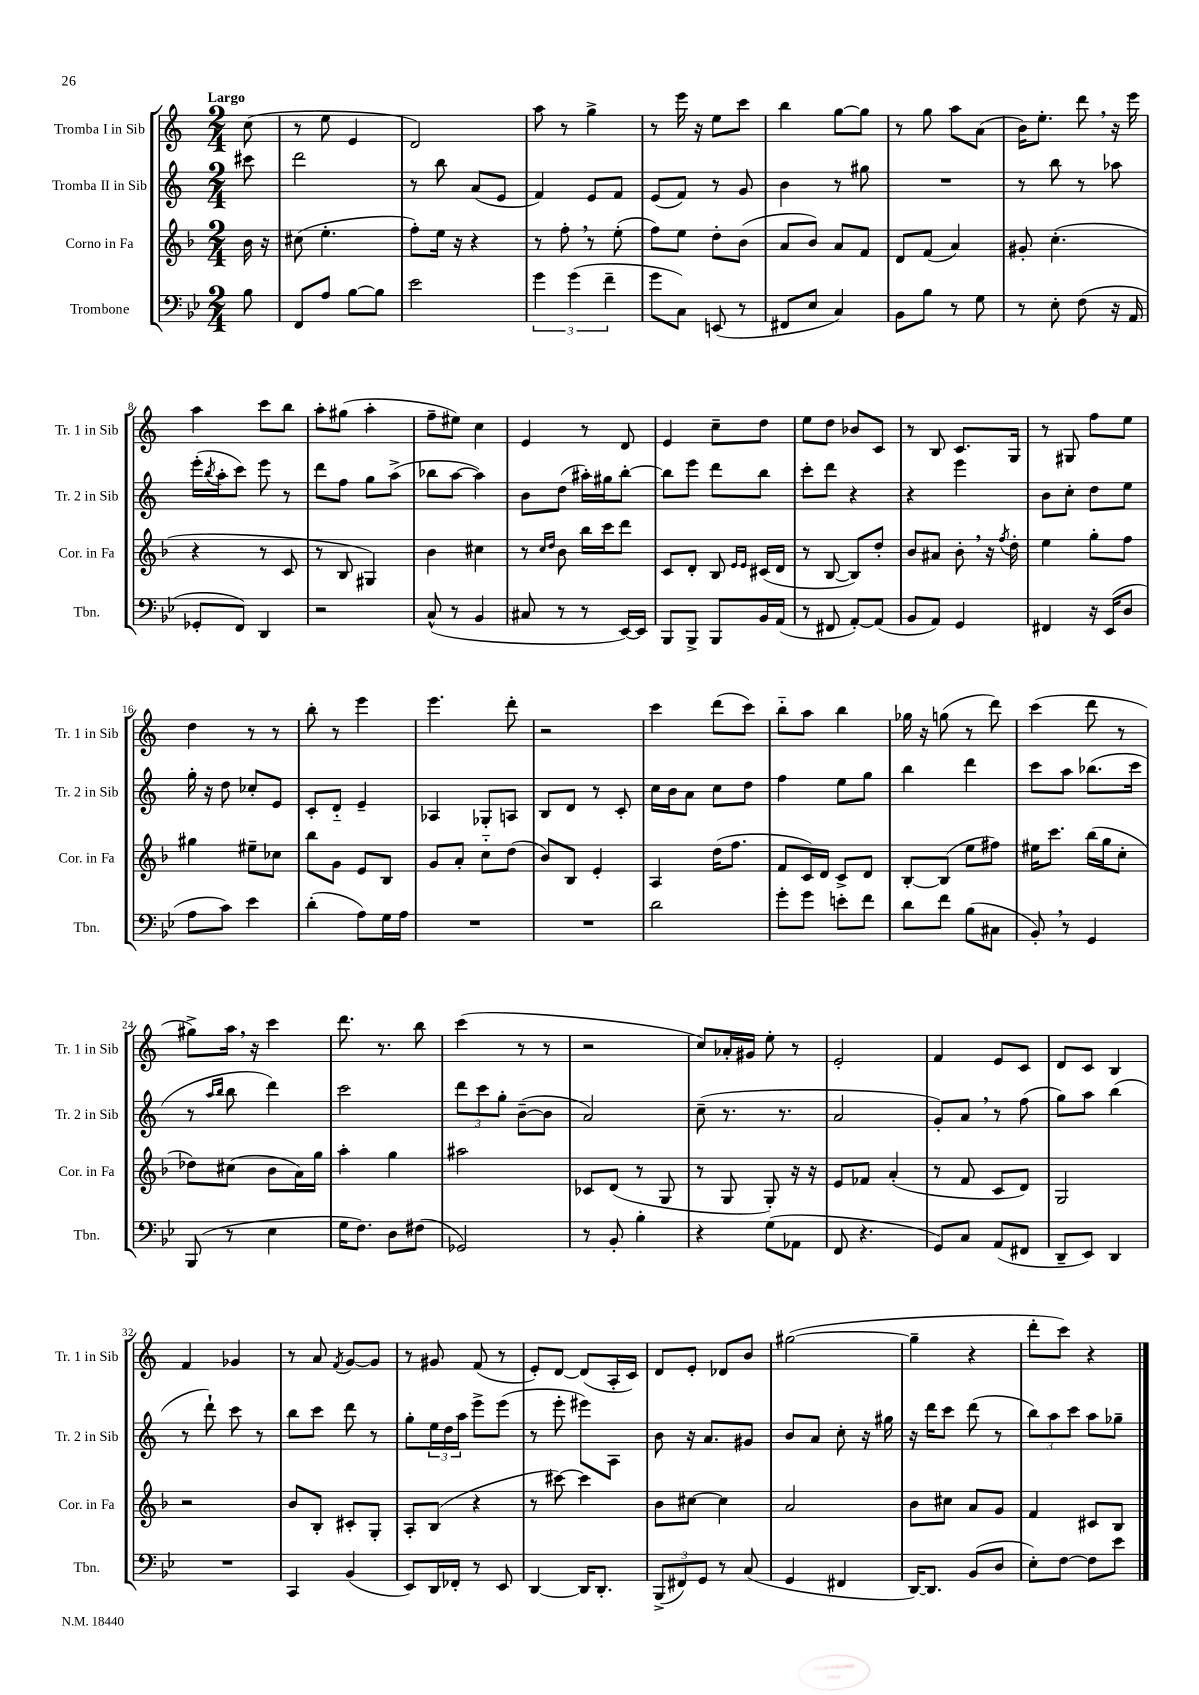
<<
\new StaffGroup <<
\new Staff = "s0" \with { instrumentName = "Tromba I in Sib" shortInstrumentName = "Tr. 1 in Sib" } {
    \clef treble \key c \major \numericTimeSignature \time 2/4 \partial 8 \tempo "Largo"
    c''8( |
    r8 e''8 e'4 |
    d'2) |
    a''8 r8 g''4-> |
    r8 e'''16 r16 e''8 c'''8 |
    b''4 g''8~ g''8 |
    r8 g''8 a''8 a'8( |
    b'16) e''8.-. d'''8 \breathe r16 e'''16 |
    a''4 c'''8 b''8 |
    a''8-. gis''8( a''4-. |
    f''8-- eis''8) c''4 |
    e'4 r8 d'8 |
    e'4 c''8-- d''8 |
    e''8 d''8 bes'8 c'8 |
    r8 b8 c'8. g16 |
    r8 gis8 f''8 e''8 |
    d''4 r8 r8 |
    b''8-. r8 e'''4 |
    e'''4. d'''8-. |
    r2 |
    c'''4 d'''8( c'''8) |
    b''8-_ a''8 b''4 |
    ges''16 r16 g''8( r8 d'''8) |
    c'''4( d'''8 r8 |
    gis''8->) a''16 \breathe r16 c'''4 |
    d'''8. r8. b''8 |
    c'''4( r8 r8 |
    r2 |
    c''8) aes'16-. gis'16 e''8-. r8 |
    e'2-. |
    f'4 e'8 c'8 |
    d'8 c'8 b4 |
    f'4 ges'4 |
    r8 a'8 \acciaccatura { f'8 } g'8~ g'8 |
    r8 gis'8 f'8( r8 |
    e'8-.) d'8~ d'8( a16-. c'16) |
    d'8 e'8-. des'8 b'8 |
    gis''2~( |
    gis''4-- r4 |
    d'''8-. c'''8) r4 \bar "|." |
}
\new Staff = "s1" \with { instrumentName = "Tromba II in Sib" shortInstrumentName = "Tr. 2 in Sib" } {
    \clef treble \key c \major \numericTimeSignature \time 2/4 \partial 8
    cis'''8 |
    d'''2 |
    r8 b''8 a'8( e'8 |
    f'4) e'8 f'8 |
    e'8( f'8) r8 g'8 |
    b'4 r8 gis''8 |
    R2 |
    r8 b''8 r8 aes''8 |
    e'''16-.( \acciaccatura { b''8 } a''16-. c'''8) e'''8 r8 |
    d'''8 f''8 g''8 a''8->( |
    bes''8 a''8~ a''4) |
    b'8 d''8( ais''16-.) gis''16 b''8~-. |
    b''8 e'''8 d'''8 b''8 |
    c'''8-. d'''8 r4 |
    r4 e'''4 |
    b'8 c''8-. d''8 e''8 |
    g''16-. r16 d''8 ces''8-. e'8 |
    c'8-. d'8-_ e'4-- |
    aes4 ges8-. a8 |
    b8 d'8 r8 c'8-. |
    c''16 b'16 a'8 c''8 d''8 |
    f''4 e''8 g''8 |
    b''4 d'''4 |
    c'''8 a''8 bes''8.( c'''16 |
    r8 \grace { a''16 b''16 } b''8 d'''4) |
    c'''2 |
    \tuplet 3/2 { d'''8 c'''8 g''8-. } b'8~--( b'8 |
    a'2) |
    c''8--( r8. r8. |
    a'2 |
    g'8-.) a'8 \breathe r8 f''8( |
    g''8) a''8 b''4( |
    r8 d'''8-!) c'''8 r8 |
    b''8 c'''8 d'''8 r8 |
    g''8-. \tuplet 3/2 { e''16 d''16 a''16 } e'''8-> e'''8( |
    r8 e'''8-. eis'''8) a8 |
    b'8 r16 a'8. gis'8 |
    b'8 a'8 c''8-. r16 gis''16 |
    r16 d'''16 c'''8 d'''8( r8 |
    \tuplet 3/2 { b''8) a''8 c'''8 } a''8 ges''8-- \bar "|." |
}
\new Staff = "s2" \with { instrumentName = "Corno in Fa" shortInstrumentName = "Cor. in Fa" } {
    \clef treble \key f \major \numericTimeSignature \time 2/4 \partial 8
    bes'16 r16 |
    cis''8( e''4.-. |
    f''8-.) e''16 r16 r4 |
    r8 f''8-. \breathe r8 e''8-.( |
    f''8) e''8 d''8-. bes'8( |
    a'8 bes'8) a'8 f'8 |
    d'8 f'8( a'4) |
    gis'8-. c''4.-.( |
    r4 r8 c'8 |
    r8 bes8 gis4) |
    bes'4 cis''4 |
    r8 \grace { c''16 d''16 } bes'8 bes''16 c'''16 d'''8 |
    c'8 d'8-. bes8 \grace { e'16 e'16 } cis'16( d'16 |
    r8 bes8~ bes8) d''8-. |
    bes'8 ais'8 bes'8-. \breathe r16 \acciaccatura { f''8 } d''16-. |
    e''4 g''8-. f''8 |
    gis''4 eis''8-- ces''8 |
    bes''8 g'8 e'8 bes8 |
    g'8 a'8-. c''8-_ d''8( |
    bes'8) bes8 e'4-. |
    a4 d''16( f''8. |
    f'8 c'16) d'16 c'8-> d'8 |
    bes8~-. bes8( e''8 fis''8) |
    eis''16 c'''8. bes''16( g''16 c''8-. |
    des''8) cis''8( bes'8 a'16) g''16 |
    a''4-. g''4 |
    ais''2 |
    ces'8 d'8( r8 g8 |
    r8 g8 g8-.) r16 r16 |
    e'8 fes'8 a'4-.( |
    r8 f'8 c'8 d'8) |
    g2 |
    r2 |
    bes'8 bes8-. cis'8-. g8-. |
    a8-. bes8( r4 |
    r8 cis'''8~) cis'''4 |
    bes'8 cis''8~ cis''4 |
    a'2 |
    bes'8 cis''8 a'8 g'8 |
    f'4 cis'8 bes8 \bar "|." |
}
\new Staff = "s3" \with { instrumentName = "Trombone" shortInstrumentName = "Tbn." } {
    \clef bass \key bes \major \numericTimeSignature \time 2/4 \partial 8
    bes8 |
    f,8 a8 bes8~ bes8 |
    ees'2 |
    \tuplet 3/2 { g'4 g'4( f'4-- } |
    g'8 c8) e,8( r8 |
    fis,8 ees8 c4) |
    bes,8 bes8 r8 g8 |
    r8 ees8-. f8( r16 a,16 |
    ges,8-. f,8) d,4 |
    r2 |
    c8-^( r8 bes,4 |
    cis8 r8 r8 ees,16~) ees,16 |
    bes,,8 bes,,8-> bes,,8 bes,16 a,16( |
    r8 fis,8 a,8~-.) a,8( |
    bes,8 a,8) g,4 |
    fis,4 r16 ees,16( d8 |
    a8 c'8) ees'4 |
    d'4-.( a8) g16 a16 |
    R2 |
    R2 |
    d'2 |
    g'8-. g'8 e'8-. f'8 |
    d'8 f'8 bes8( cis8 |
    bes,8-.) \breathe r8 g,4 |
    bes,,8( r8 ees4 |
    g16 f8.) d8 fis8( |
    ges,2) |
    r8 bes,8-. bes4-. |
    r4 g8( aes,8 |
    f,8 r4. |
    g,8) c8 a,8( fis,8 |
    d,8-- ees,8) d,4 |
    R2 |
    c,4 bes,4( |
    ees,8) d,16 fes,16-. r8 ees,8 |
    d,4~ d,16 d,8.-. |
    \tuplet 3/2 { bes,,8->( fis,8) g,8 } r8 c8( |
    g,4 fis,4 |
    d,16~) d,8. bes,8( d8 |
    ees8-.) f8~ f8 ees'8 \bar "|." |
}
>>
>>
